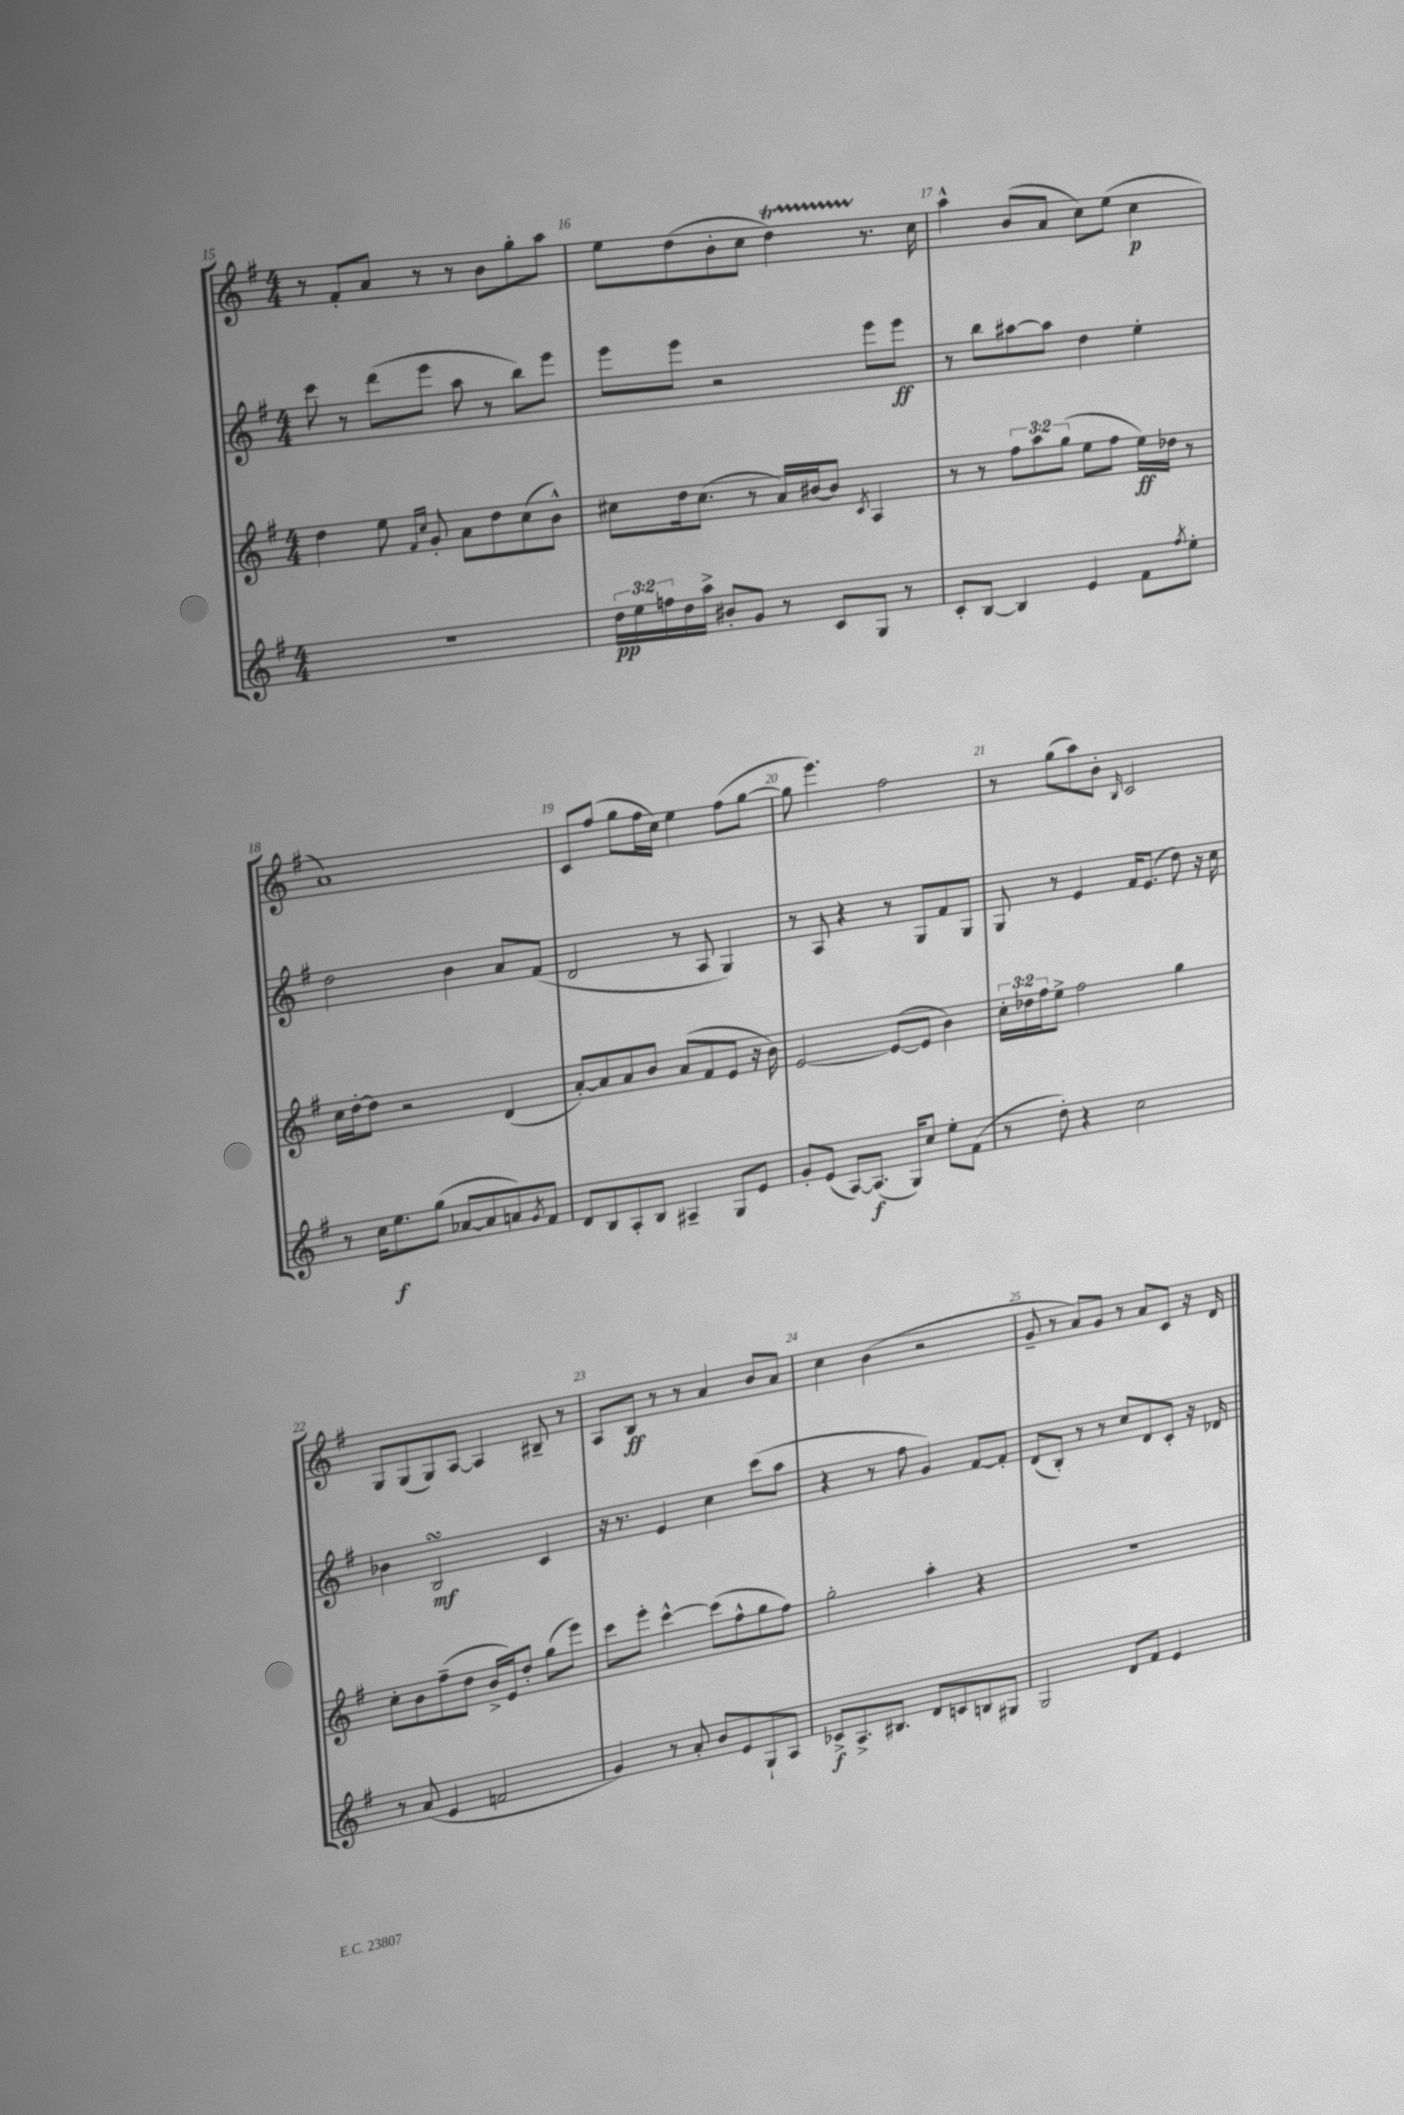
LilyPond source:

<<
\new StaffGroup <<
\new Staff = "s0" {
    \clef treble \key g \major \numericTimeSignature \time 4/4
    r8 fis'8-. a'8 r8 r8 b'8 g''8-. a''8 |
    e''8 d''8( b'8-. c''8 d''4\startTrillSpan) r8.\stopTrillSpan c''16 |
    a''4-^ b'8( a'8 c''8) e''8( c''4\p |
    a'1) |
    c'8 fis''8( g''8 fis''16 c''16) e''4 fis''8( g''8~ |
    g''8 e'''4.) fis''2 |
    r8 g''8( a''8) b'8-. \grace { b16 } c'2 |
    g8 g8( g8) a8~ a4 bis8-- r8 |
    a8 b8\ff r8 r8 a'4 b'8 a'8 |
    c''4 b'4( r2 |
    g'8-- r8 a'8) g'8 r8 a'8 c'8 r16 d'16 \bar "|." |
}
\new Staff = "s1" {
    \clef treble \key g \major \numericTimeSignature \time 4/4
    c'''8 r8 d'''8( e'''8 a''8 r8 b''8) e'''8 |
    e'''8 e'''8 r2 e'''8 e'''8\ff |
    r8 b''8 ais''8~ ais''8 d''4 e''4-. |
    d''2 b'4 a'8 fis'8( |
    d'2 r8 a8 g4) |
    r8 a8 r4 r8 g8 fis'8 g8 |
    g8 r8 e'4 fis'16 e'8.( d''8) r16 c''16 |
    bes'4 b2\turn\mf c'4 |
    r16 r8. e'4 c''4 c'''8( a''8 |
    r4 r8 fis''8 g'4) fis'8~ fis'8-. |
    d'8( b8-.) r8 r8 c''8 d'8 c'8-. r16 des'16 \bar "|." |
}
\new Staff = "s2" {
    \clef treble \key g \major \numericTimeSignature \time 4/4 \override Staff.TupletNumber.text = #tuplet-number::calc-fraction-text
    d''4 e''8 \grace { fis'16 c''16 } g'8-. a'8 d''8 c''8( b'8-^) |
    cis''8 d''16 cis''8.( r8 a'16) bis'16~ bis'8 \acciaccatura { c'8 } a4 |
    r8 r8 \tuplet 3/2 { fis''8 a''8 g''8( } e''8 fis''8 e''16\ff) des''16 r8 |
    c''16 d''16~-. d''8 r2 d'4( |
    a'8~-.) a'8 a'8 b'8 a'8( fis'8 e'8 r16 b'16) |
    e'2~ e'8~( e'8 b'4) |
    \tuplet 3/2 { c''16-. des''16 fis''16 } e''8-> fis''2 g''4 |
    c''8-. b'8 fis''8--( d''8 b'16-> e'16) d''8-. g''8( e'''8) |
    c'''8 e'''8-. c'''4~-^ c'''8( fis''8-^ g''8 fis''8) |
    g''2-. a''4-. r4 |
    R1 \bar "|." |
}
\new Staff = "s3" {
    \clef treble \key g \major \numericTimeSignature \time 4/4 \override Staff.TupletNumber.text = #tuplet-number::calc-fraction-text
    R1 |
    \tuplet 3/2 { d''16\pp e''16 f''16 } d''16 a''16-> bis'8-. g'8 r8 c'8 g8 r8 |
    c'8-. b8~ b4 e'4 fis'8 \acciaccatura { fis''8 } e''8-. |
    r8 c''16 e''8.\f g''8( aes'8~ aes'8 a'8) \acciaccatura { g'8 } fis'8 |
    d'8 b8 a8-. b8 ais4-- g8 e'8 |
    g'8-. e'8( a8~) a8.\f( g16) c''8 e''8-. fis'8( |
    r8 d''8-.) r4 c''2 |
    r8 a'8( e'4 f'2 |
    g'4) r8 a'8-. b'8 e'8 g8-! a8 |
    ces'8->\f a8.-> bis8. d'8 c'8 b8 gis8 |
    g2 d'8 fis'8 e'4 \bar "|." |
}
>>
>>
\layout { \context { \Score currentBarNumber = #15 \override BarNumber.break-visibility = ##(#f #t #t) barNumberVisibility = #all-bar-numbers-visible } }
